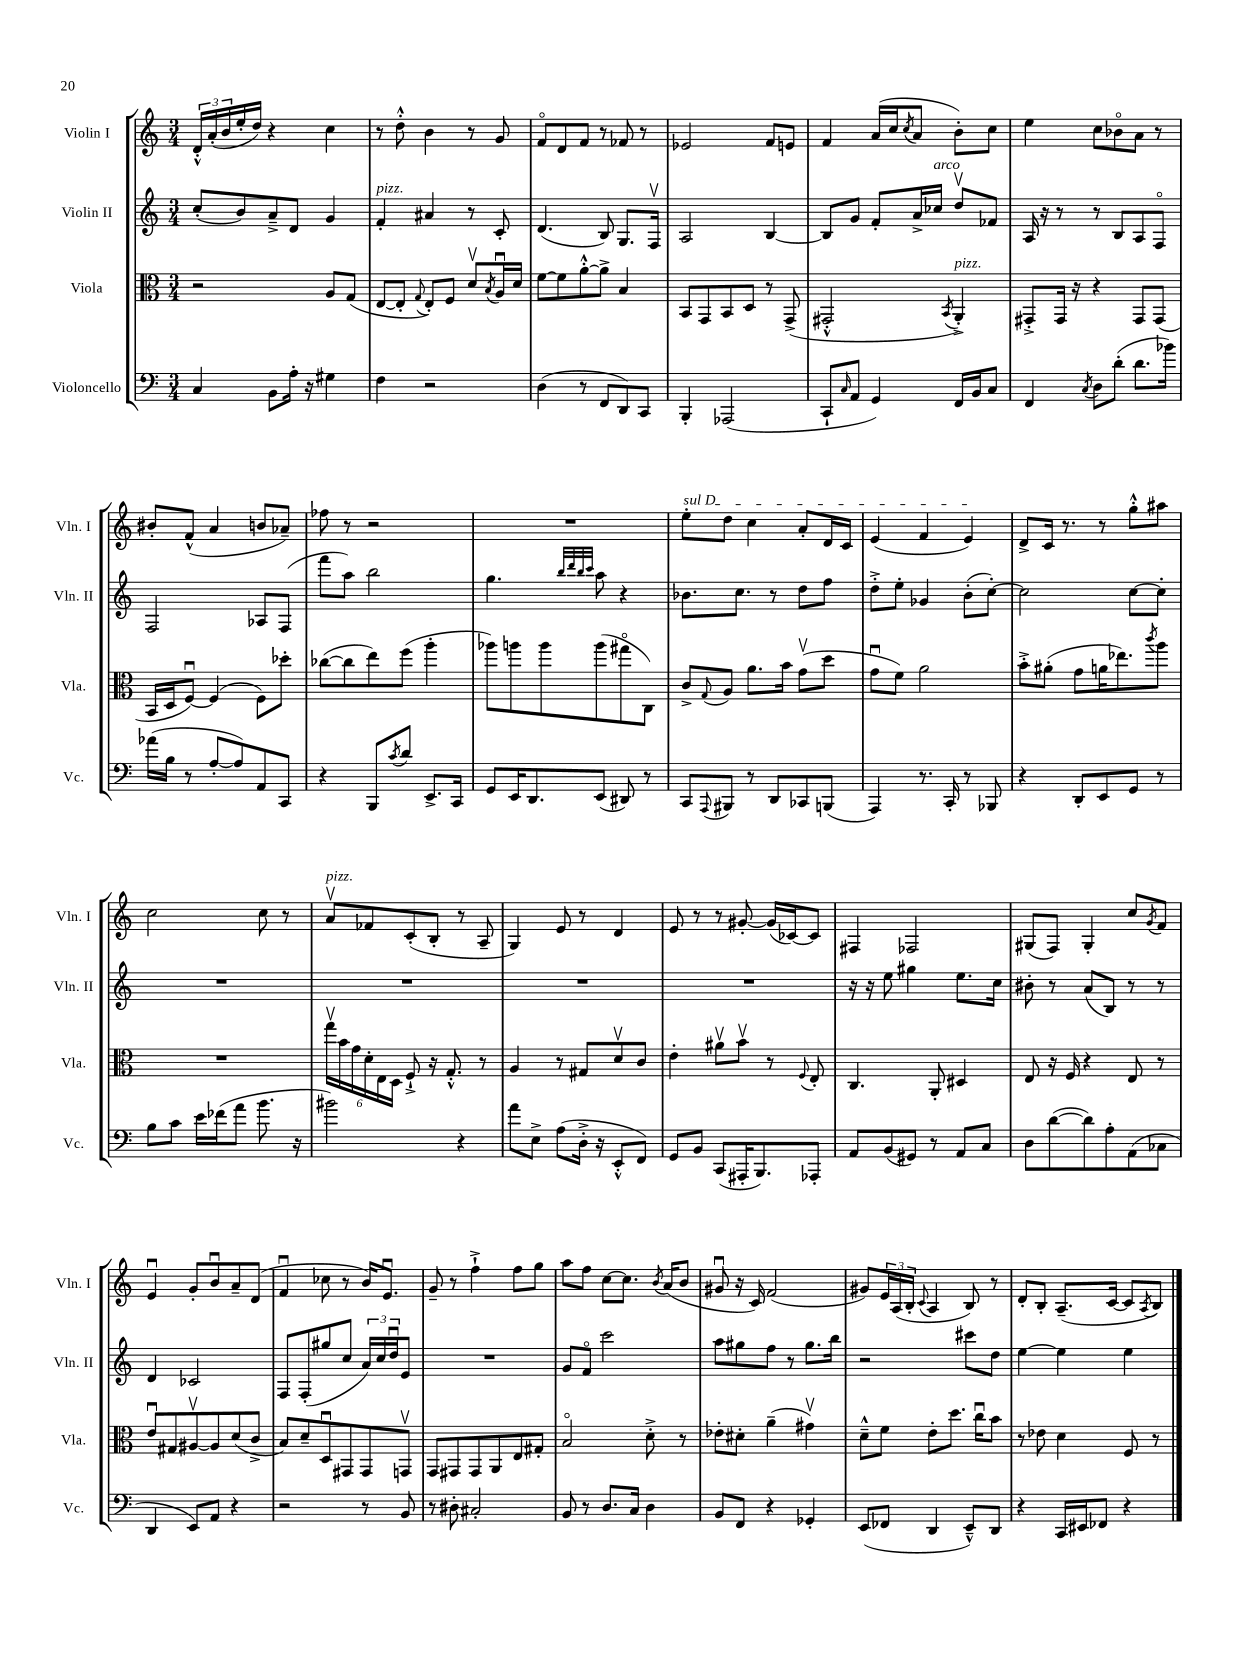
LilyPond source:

<<
\new StaffGroup <<
\new Staff = "s0" \with { instrumentName = "Violin I" shortInstrumentName = "Vln. I" } {
    \clef treble \key c \major \numericTimeSignature \time 3/4
    \tuplet 3/2 { d'16-.-^ a'16-.( b'16 } e''16-. d''16) r4 c''4 |
    r8 d''8-.-^ b'4 r8 g'8 |
    f'8\flageolet d'8 f'8 r8 fes'8 r8 |
    ees'2 f'8 e'8 |
    f'4 a'16( c''16 \acciaccatura { c''8 } a'8 b'8-.) c''8 |
    e''4 c''8 bes'8\flageolet a'8 r8 |
    bis'8-. f'8-^( a'4 b'8 aes'8--) |
    fes''8 r8 r2 |
    R2. |
    \once \override TextSpanner.bound-details.left.text = \markup { \italic "sul D" } e''8-.\startTextSpan d''8 c''4 a'8-. d'16 c'16 |
    e'4( f'4 e'4\stopTextSpan) |
    d'8-> c'16 r8. r8 g''8-.-^ ais''8 |
    c''2 c''8 r8 |
    a'8\upbow^\markup { \italic "pizz." } fes'8 c'8-.( b8-. r8 a8-- |
    g4) e'8 r8 d'4 |
    e'8 r8 r8 gis'8~-. gis'16( ces'16~) ces'8 |
    fis4 fes2 |
    gis8( f8) gis4-. c''8 \acciaccatura { g'8 } f'8 |
    e'4\downbow g'8-. b'8\downbow a'8-- d'8( |
    f'4\downbow ces''8 r8 b'16) e'8.\downbow |
    g'8-- r8 f''4-!-> f''8 g''8 |
    a''8 f''8 c''8~ c''8. \acciaccatura { b'8 } a'16( b'8 |
    gis'8\downbow r16 c'16) f'2( |
    gis'8) \tuplet 3/2 { e'16 a16( b16-. } \appoggiatura { c'8 } a4 b8) r8 |
    d'8-. b8-. a8.--( c'16~ c'8 \acciaccatura { a8 } b8) \bar "|." |
}
\new Staff = "s1" \with { instrumentName = "Violin II" shortInstrumentName = "Vln. II" } {
    \clef treble \key c \major \numericTimeSignature \time 3/4
    c''8-.( b'8) a'8---> d'8 g'4 |
    f'4-.^\markup { \italic "pizz." } ais'4 r8 c'8-. |
    d'4.( b8) g8. f16\upbow |
    a2 b4~ |
    b8 g'8 f'8-. a'16-> ces''16^\markup { \italic "arco" } d''8\upbow fes'8 |
    a16 r16 r8 r8 b8 a8 f8\flageolet |
    f2 aes8 f8( |
    f'''8 a''8) b''2 |
    g''4. \grace { b''32 d'''32 b''32 c'''32 } a''8 r4 |
    bes'8. c''8. r8 d''8 f''8 |
    d''8-.-> e''8-. ges'4 b'8-.( c''8~-.) |
    c''2 c''8~ c''8-. |
    R2. |
    R2. |
    R2. |
    R2. |
    r16 r16 e''8 gis''4 e''8. c''16 |
    bis'8-. r8 a'8( b8) r8 r8 |
    d'4 ces'2 |
    f8 f8-.( gis''8 c''8 \tuplet 3/2 { a'16) c''16 d''16\downbow } e'8 |
    R2. |
    g'8 f'8\flageolet c'''2 |
    a''8 gis''8 f''8 r8 gis''8. b''16 |
    r2 cis'''8 d''8 |
    e''4~ e''4 e''4 \bar "|." |
}
\new Staff = "s2" \with { instrumentName = "Viola" shortInstrumentName = "Vla." } {
    \clef alto \key c \major \numericTimeSignature \time 3/4
    r2 a8 g8( |
    e8~ e8-. \appoggiatura { g8 } e8-.) f8 d'8\upbow \acciaccatura { b8 } a16\downbow d'16 |
    f'8~ f'8 a'8~-.-^ a'8-> b4 |
    b,8 g,8 b,8 d8 r8 g,8->( |
    gis,2-.-^ \acciaccatura { b,8 } a,4-.->^\markup { \italic "pizz." }) |
    gis,8-.-> gis,16 r16 r4 gis,8 gis,8( |
    b,16 d16 f8~\downbow) f4( f8) des''8-. |
    ces''8~( ces''8 e''8) f''8( a''4-. |
    aes''8) a''8 a''8 a''8( gis''8\flageolet c8) |
    c'8-> \appoggiatura { g8 } a8 a'8. b'16 g'8\upbow( d''8 |
    g'8\downbow f'8) a'2 |
    b'8-.-> ais'8-.( g'8 a'16 ees''8.) \acciaccatura { c'''8 } a''8 |
    R2. |
    \tuplet 6/4 { g''16\upbow b'16 g'16 d'16-. e16 d16 } f8-!-> r16 g8.-.-^ r8 |
    a4 r8 gis8 d'8\upbow c'8 |
    e'4-. ais'8\upbow b'8\upbow r8 \appoggiatura { f8 } e8-. |
    c4. a,8-. dis4 |
    e8 r16 f16 r4 e8 r8 |
    e'8\downbow gis8 ais8~\upbow ais8 d'8( c'8-> |
    b8) d'8-- d8\downbow gis,8 gis,8 g,8\upbow |
    g,8 gis,8 gis,8 a,8 e8 gis8-. |
    b2\flageolet d'8-.-> r8 |
    ees'8-. dis'8-. a'4--( gis'4\upbow) |
    d'8---^ f'8 e'8-. d''8. c''16\downbow b'8 |
    r8 ees'8 d'4 f8 r8 \bar "|." |
}
\new Staff = "s3" \with { instrumentName = "Violoncello" shortInstrumentName = "Vc." } {
    \clef bass \key c \major \numericTimeSignature \time 3/4
    c4 b,8 a16-. r16 gis4 |
    f4 r2 |
    d4( r8 f,8 d,8) c,8 |
    b,,4-. aes,,2( |
    c,8-! \grace { c16 } a,8 g,4) f,16 b,16 c8 |
    f,4 \acciaccatura { c8 } d8 d'8-.( d'8. bes'16) |
    aes'16( b16 r8 a8~-. a8) a,8 c,8 |
    r4 b,,8 \acciaccatura { c'8 } d'8 e,8.-> c,16 |
    g,8 e,16 d,8. e,8( dis,8) r8 |
    c,8 \appoggiatura { a,,8 } bis,,8 r8 d,8 ces,8 b,,8( |
    a,,4) r8. c,16-. r8 bes,,8 |
    r4 d,8-. e,8 g,8 r8 |
    b8 c'8 e'16 fes'16( a'8 b'8. r16 |
    bis'2) r4 |
    a'8 e8-> a8( d16-.-> r16 e,8-.-^ f,8) |
    g,8 b,8 c,8( ais,,16-. b,,8.) aes,,8-. |
    a,8 b,8( gis,8) r8 a,8 c8 |
    d8 d'8~( d'8) a8-. a,8( ces8 |
    d,4 e,8) a,8 r4 |
    r2 r8 b,8 |
    r8 dis8-. cis2-. |
    b,8 r8 d8. c16 d4 |
    b,8 f,8 r4 ges,4-. |
    e,8( fes,8 d,4 e,8---^) d,8 |
    r4 c,16 eis,16 fes,8 r4 \bar "|." |
}
>>
>>
\layout { \context { \Score \remove "Bar_number_engraver" } }
